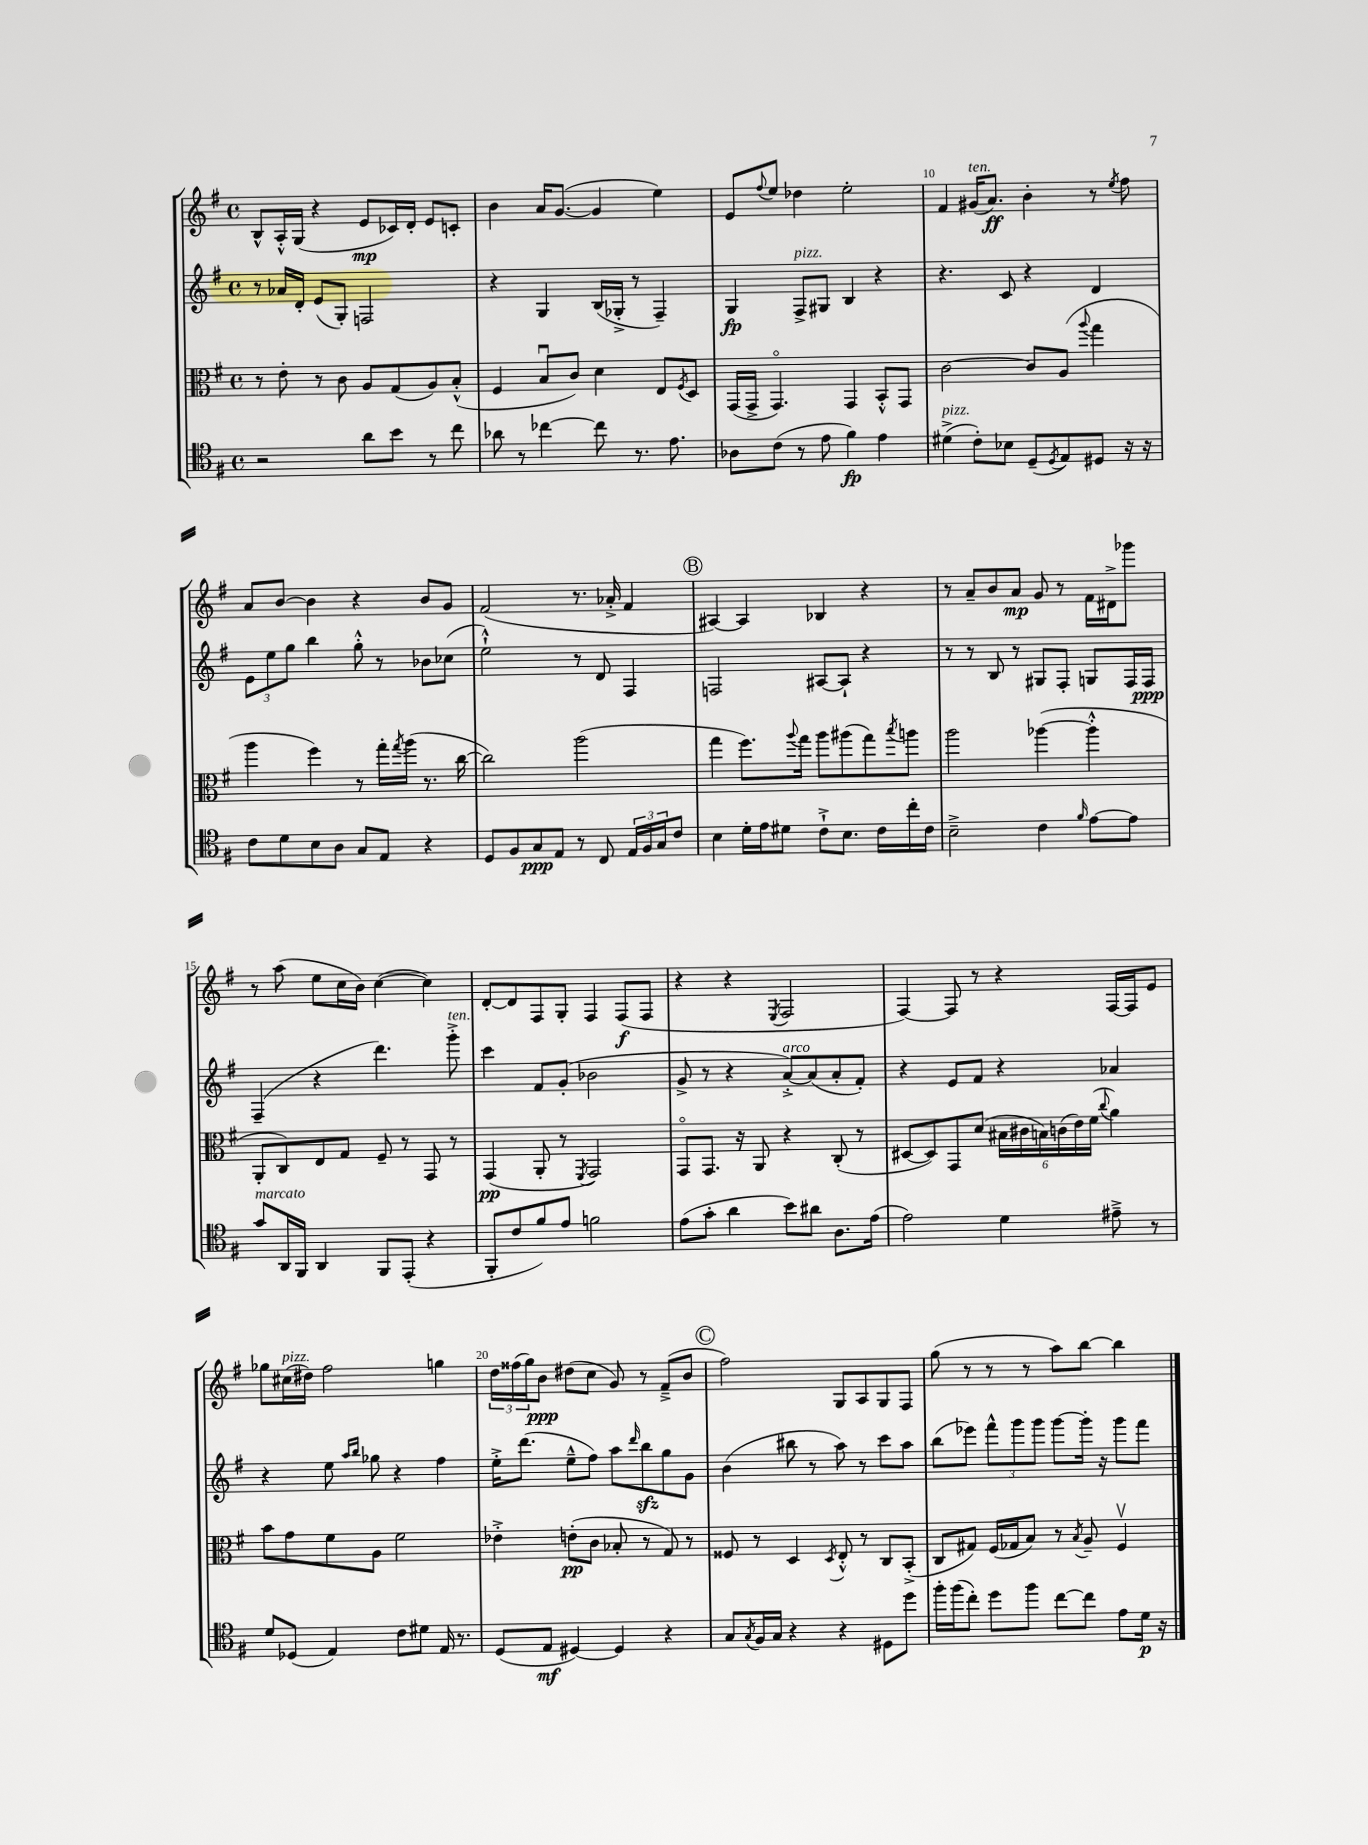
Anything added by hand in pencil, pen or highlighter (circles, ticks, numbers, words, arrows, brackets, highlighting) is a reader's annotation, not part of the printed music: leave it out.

**kern	**kern	**kern	**kern
*staff4	*staff3	*staff2	*staff1
*clefC4	*clefC3	*clefG2	*clefG2
*k[f#]	*k[f#]	*k[f#]	*k[f#]
*M4/4	*M4/4	*M4/4	*M4/4
*met(c)	*met(c)	*met(c)	*met(c)
2r	8r	8r	8B^^/L
.	8e'\	16a-/LL	16A'^^/L
.	.	16d'/JJ	(16G/JJ
.	8r	(8e/L	4r
.	8c\	8G'/J)	.
8a\L	8A/L	2F/	8e/L
8b\J	(8G/	.	16c-/L)
.	.	.	16d'/JJ
8r	8A/)	.	8e/L
8cc\	(8B'^^/J	.	8c'/J
=	=	=	=
8a-\	4F#/	4r	4b\
8r	.	.	.
[4cc-\	8Bu/L	4G/	16a/LK
.	.	.	([8.g/J
.	8c/J)	.	.
8cc-\]	4d\	(16B/LL	4g/]
.	.	16G-'^/JJ	.
8.r	.	8r	.
.	8E/L	4F#~/)	4ee\)
8.e\	.	.	.
.	8qF#/	.	.
.	8D/J	.	.
=	=	=	=
8A-\L	(16GG/LL	4G/	8e/L
.	16GG^/JJ	.	.
.	.	.	8qqff#/
(8c\J	4.GGo/)	.	8ee/J
8r	.	8F#^/L	4dd-\
8e\	.	8G#/J	.
4f#\)	4GG/	4B/	2ee'\
4e\	8BB'^^/L	4r	.
.	8GG/J	.	.
=	=	=	=
(4d#^\	[2c\	4.r	4f#/
8c'\L)	.	.	(16g#/LK
.	.	.	8.a/J)
8B-\J	.	8c/	.
(8D~/L	8c/]L	4r	4b'\
8qD/	.	.	.
8E/)	(8A/J	.	.
.	8qqaa/	.	.
8D#/J	4gg\	4d/	8r
.	.	.	8qee/
16r	.	.	8ff#\
16r	.	.	.
=	=	=	=
8c\L	4aa\	12e\L	8a/L
.	.	12ee\	.
8d\	.	.	[8b/J
.	.	12gg\J	.
8B\	4ff#\)	4bb\	4b\]
8A\J	.	.	.
8G/L	8r	8gg'^^\	4r
8E/J	16gg'\LL	8r	.
.	8qgg/	.	.
.	(16aa\JJ	.	.
4r	8.r	8b-\L	8b/L
.	.	(8cc-\J	8g/J
.	[16cc\	.	.
=	=	=	=
8D/L	2cc\])	2ee`^^\)	(2f#/
8F#/	.	.	.
8G/	.	.	.
8E/J	.	.	.
8r	(2aa\	8r	8.r
8C/	.	8d/	.
.	.	.	16a-'^/
24E/LL	.	4F#/	4f#/
24F#/	.	.	.
24G/J	.	.	.
8c/J	.	.	.
=	=	=	=
4B\	4gg\	2F/	[4A#/)
16d'\LL	8.ff#\L)	.	4A#/]
16e\J	.	.	.
8d#\J	.	.	.
.	8qqaa/	.	.
.	16gg\Jk	.	.
8c`^\L	8aa\L	[8A#/L	4B-/
8.B\J	(8aa#\	8A#`/]J	.
.	8gg\)	4r	4r
16c\LL	.	.	.
.	8qbb/	.	.
16cc'\	8aa\J	.	.
16c\JJ	.	.	.
=	=	=	=
2B~^\	2aa\	8r	8r
.	.	8r	8a~/L
.	.	8B/	8b/
.	.	8r	8a/J
4c\	([4aa-\	8G#/L	8g/
.	.	8F#'/J	8r
16qqf#/	.	.	.
[8e\L	4aa-'^^\]	8G/L	16f#\LL
.	.	.	16d#^\J
8e\]J	.	16F#/L	8ggg-\J
.	.	16F#/JJ	.
=	=	=	=
8g/L	8AA'/L	(4F#~/	8r
16AA/L	8C/)	.	(8aa\
16FF#/JJ	.	.	.
4AA/	8E/	4r	8ee\L
.	8G/J	.	16cc\L
.	.	.	16b\JJ)
8FF#/L	8F#~/	4.ddd\)	([4cc\
(8EE'/J	8r	.	.
4r	8GG/	.	4cc\])
.	8r	8ggg'^\	.
=	=	=	=
8FF#'/L	(4GG/	4ccc\	[8d'/L
8c/	.	.	8d/]
8f#/)	8AA'/	8f#/L	8F#/
8e/J	8r	(8g'/J	8G'/J
.	8qFF#/	.	.
2f\	2GG/)	2b-\	4F#/
.	.	.	(8F#/L
.	.	.	8F#/J
=	=	=	=
(8e\L	8GGo/L	8g^/	4r
8g'\J	8.GG/J	8r	.
4a\	.	4r	4r
.	16r	.	.
.	8AA/	.	.
.	.	.	8qE/
8b\L)	4r	[8a'^/L)	2F#/
8a#\J	.	(8a/]	.
8.A\L	(8C'/	8a'/	.
.	8r	8f#'/J)	.
(16e\Jk	.	.	.
=	=	=	=
2e\)	[8D#/L	4r	[4F#/)
.	8D#/])	.	.
.	8GG/	8e/L	8F#/]
.	(8d/J	8f#/J	8r
4d\	24B#\LL	4r	4r
.	24c#\	.	.
.	24B\)	.	.
.	(24c\	.	.
.	24e\)	.	.
.	(24f#\JJ	.	.
.	8qqcc/	.	.
8e#~^\	4a\)	4a-/	[16F#/LL
.	.	.	16F#/]J
8r	.	.	8e/J
=	=	=	=
8d/L	8b\L	4r	8gg-\L
(8D-/J	8g\	.	(16cc#\L
.	.	.	16dd#\JJ)
4E/)	8f#\	8ee\	2ff#\
.	.	16qqaa/LL	.
.	.	16qqbb/JJ	.
.	8A\J	8gg-\	.
8c\L	2f#\	4r	.
8d#\J	.	.	.
16E/	.	4ff#\	4gg\
8.r	.	.	.
=	=	=	=
(8D/L	4e-'^\	16ee'^\LK	24dd\LL
.	.	.	(24ff##\
.	.	(8.ddd\J	.
.	.	.	24gg\J)
8E/J	.	.	8b\J
[4D#/)	(8e'\L	8ee~^^\L	(8dd#\L
.	8c\J	8ff#\J)	8cc\J
4D#/]	8B-'/	8aa\L	8g/)
.	.	16qqddd/	.
.	8r	8bb\	8r
4r	8G/)	8gg\	(8f#~^/L
.	8r	8g\J	8b/J
=	=	=	=
8G/L	8F##/	(4b\	2ff#\)
8qG/	.	.	.
16F#/L	8r	.	.
16G/JJ	.	.	.
4r	4D/	8bb#\	.
.	.	8r	.
.	8qD/	.	.
4r	8E'^^/	8aa\)	8G/L
.	8r	8r	8A/
8D#\L	8C/L	8ccc\L	8G/
8dd\J	(8BB'^/J	8aa\J	8F#/J
=	=	=	=
16ff#'\LL	8C/L	(8bb\L	(8gg\
(16ff#\J	.	.	.
8cc'\J)	8G#/J)	8eee-\J)	8r
8dd\L	(16F#/LL	12fff#^^\L	8r
.	16G-/J	.	.
.	.	12ggg\	.
8ff#\J	8B/J)	.	8r
.	.	12ggg\J	.
[8cc\L	8r	[8ggg\L	8aa\L)
.	8qB/	.	.
8cc\]J	8A~/	16ggg'\]Jk	[8bb\J
.	.	16r	.
8e\L	4F#v/	8ggg\L	4bb\]
16d\Jk	.	8fff#\J	.
16r	.	.	.
==	==	==	==
*-	*-	*-	*-
